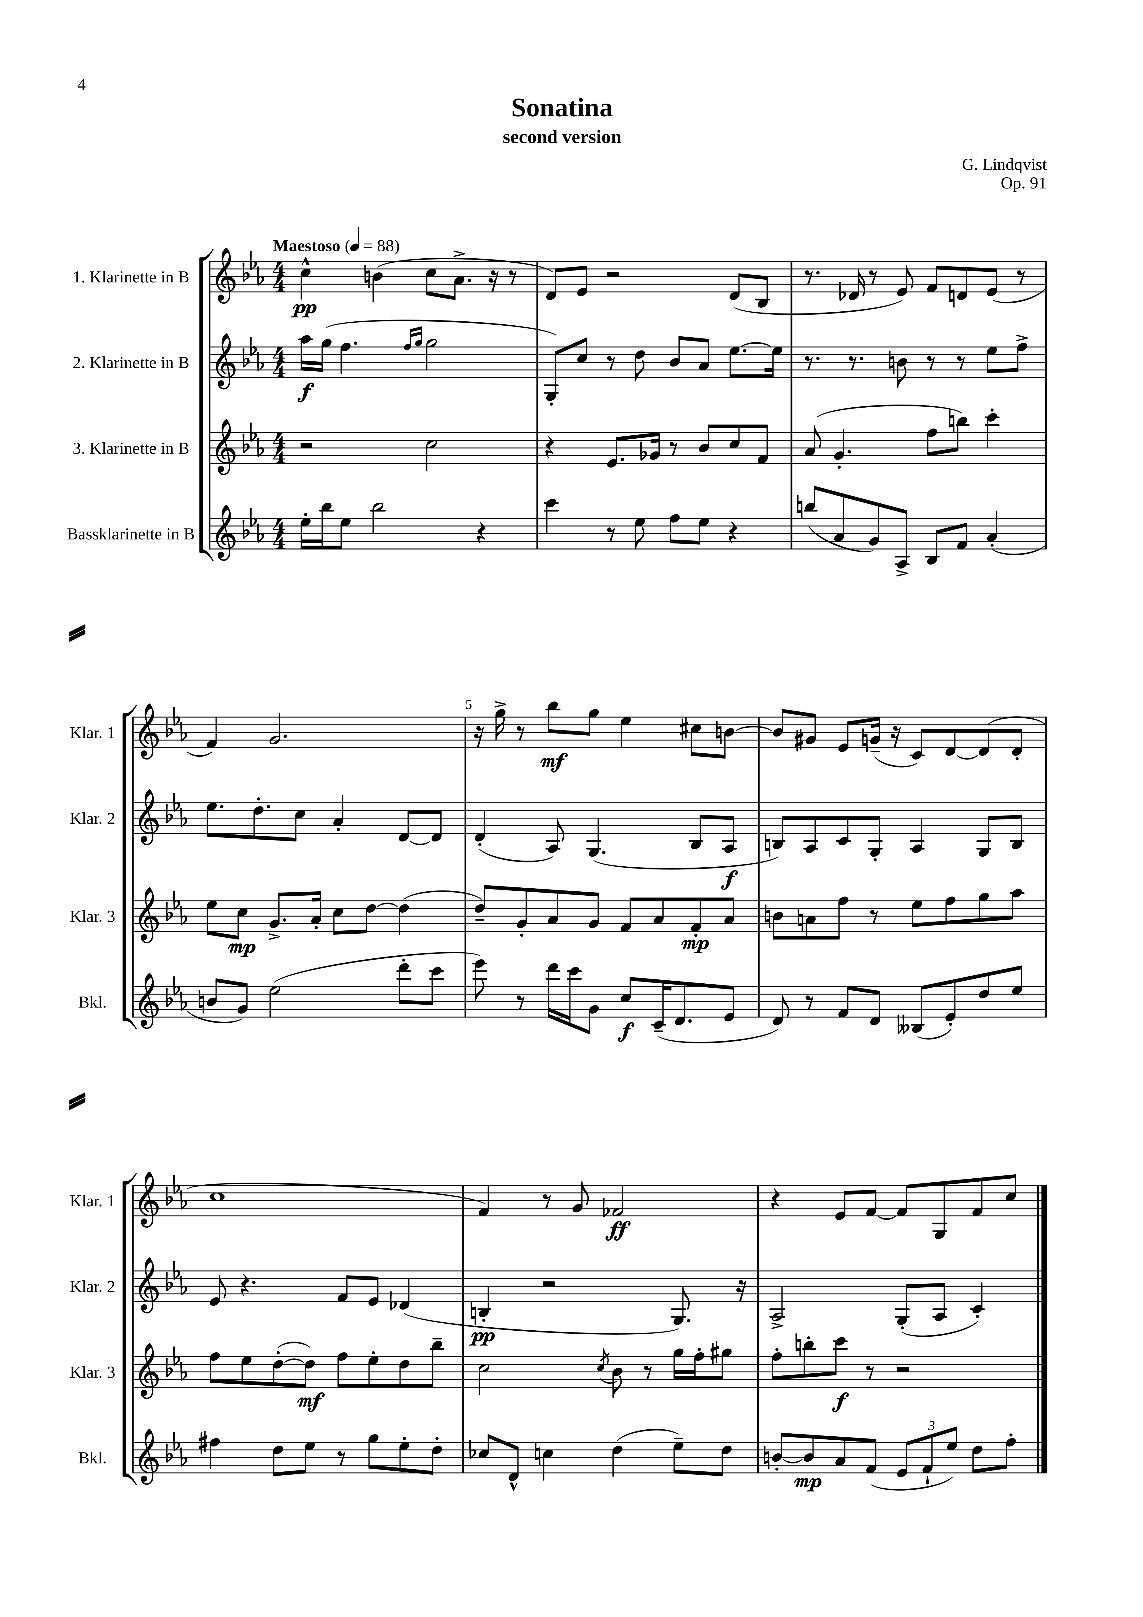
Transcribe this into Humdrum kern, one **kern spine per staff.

**kern	**dynam	**kern	**dynam	**kern	**dynam	**kern	**dynam
*part4	*part4	*part3	*part3	*part2	*part2	*part1	*part1
*staff4	*staff4	*staff3	*staff3	*staff2	*staff2	*staff1	*staff1
*I"Bassklarinette in B	*	*I"3. Klarinette in B	*	*I"2. Klarinette in B	*	*I"1. Klarinette in B	*
*I'Bkl.	*	*I'Klar. 3	*	*I'Klar. 2	*	*I'Klar. 1	*
*clefG2	*	*clefG2	*	*clefG2	*	*clefG2	*
*k[b-e-a-]	*	*k[b-e-a-]	*	*k[b-e-a-]	*	*k[b-e-a-]	*
*M4/4	*	*M4/4	*	*M4/4	*	*M4/4	*
*MM88	*	*MM88	*	*MM88	*	*MM88	*
=1	=1	=1	=1	=1	=1	=1	=1
!	!	!	!	!	!	!LO:TX:a:B:t=Maestoso	!
16ee-'\LL	.	2r	.	16aa-\LL	f	4cc^^\	pp
16bb-\J	.	.	.	(16gg\JJ	.	.	.
8ee-\J	.	.	.	4.ff\	.	.	.
2bb-\	.	.	.	.	.	(4bn\	.
.	.	.	.	16qqff/LL	.	.	.
.	.	.	.	16qqgg/JJ	.	.	.
.	.	2cc\	.	2gg\	.	8cc\L	.
.	.	.	.	.	.	8.a-^\J	.
4r	.	.	.	.	.	.	.
.	.	.	.	.	.	16r	.
.	.	.	.	.	.	8r	.
=2	=2	=2	=2	=2	=2	=2	=2
4ccc\	.	4r	.	8G'/L)	.	8d/L)	.
.	.	.	.	8cc/J	.	8e-/J	.
8r	.	8.e-/L	.	8r	.	2r	.
8ee-\	.	.	.	8dd\	.	.	.
.	.	16g-X/Jk	.	.	.	.	.
8ff\L	.	8r	.	8b-/L	.	.	.
8ee-\J	.	8b-/L	.	8a-/J	.	.	.
4r	.	8cc/	.	[8.ee-\L	.	(8d/L	.
.	.	8f/J	.	.	.	8B-/J	.
.	.	.	.	16ee-\Jk]	.	.	.
=3	=3	=3	=3	=3	=3	=3	=3
(8bbn/L	.	(8a-/	.	8.r	.	8.r	.
8a-/	.	4.g'/	.	.	.	.	.
.	.	.	.	8.r	.	16d-X/	.
8g/)	.	.	.	.	.	8r	.
8A-^/J	.	.	.	8bn\	.	8e-/)	.
8B-/L	.	8ff\L	.	8r	.	8f/L	.
8f/J	.	8bbn\J)	.	8r	.	8dn/	.
(4a-'/	.	4ccc'\	.	8ee-\L	.	(8e-/J	.
.	.	.	.	8ff^\J	.	8r	.
!!LO:LB:g=z
=4	=4	=4	=4	=4	=4	=4	=4
8bn/L	.	8ee-\L	.	8.ee-\L	.	4f/)	.
8g/J)	.	8cc\J	mp	.	.	.	.
.	.	.	.	8.dd'\	.	.	.
(2ee-\	.	8.g^/L	.	.	.	2.g/	.
.	.	.	.	8cc\J	.	.	.
.	.	16a-'/Jk	.	.	.	.	.
.	.	8cc\L	.	4a-'/	.	.	.
.	.	[8dd\J	.	.	.	.	.
8ddd'\L	.	(4dd\]	.	[8d/L	.	.	.
8ccc\J	.	.	.	8d/J]	.	.	.
=5	=5	=5	=5	=5	=5	=5	=5
8eee-\)	.	8dd~/L)	.	(4d'/	.	16r	.
.	.	.	.	.	.	16gg^\	.
8r	.	8g'/	.	.	.	8r	.
16ddd\LL	.	8a-/	.	8A-/)	.	8bb-\L	mf
16ccc\J	.	.	.	.	.	.	.
8g\J	.	8g/J	.	(4.G/	.	8gg\J	.
8cc/L	f	8f/L	.	.	.	4ee-\	.
(16c~/K	.	8a-/	.	.	.	.	.
8.d/	.	.	.	.	.	.	.
.	.	8f'/	mp	8B-/L	.	8cc#X\L	.
8e-/J	.	8a-/J	.	8A-/J	f	[8bn\J	.
=6	=6	=6	=6	=6	=6	=6	=6
8d/)	.	8bn\L	.	8Bn/L)	.	8b/L]	.
8r	.	8an\	.	8A-/	.	8g#X/J	.
8f/L	.	8ff\J	.	8c/	.	8e-/L	.
8d/J	.	8r	.	8G'/J	.	(16gn~/Jk	.
.	.	.	.	.	.	16r	.
(8B--X/L	.	8ee-\L	.	4A-/	.	8c/L)	.
8e-'/)	.	8ff\	.	.	.	[8d/	.
8dd/	.	8gg\	.	8G/L	.	(8d/]	.
8ee-/J	.	8aa-\J	.	8B/J	.	8d'/J	.
!!LO:LB:g=z
=7	=7	=7	=7	=7	=7	=7	=7
4ff#X\	.	8ff\L	.	8e-/	.	1cc	.
.	.	8ee-\	.	4.r	.	.	.
8dd\L	.	([8dd'\	.	.	.	.	.
8ee-\J	.	8dd\J])	mf	.	.	.	.
8r	.	8ff\L	.	8f/L	.	.	.
8gg\L	.	8ee-'\	.	8e-/J	.	.	.
8ee-'\	.	8dd\	.	(4d-X/	.	.	.
8dd'\J	.	8bb-~\J	.	.	.	.	.
=8	=8	=8	=8	=8	=8	=8	=8
8cc-X/L	.	2cc\	.	4Bn'/	pp	4f/)	.
8d^^/J	.	.	.	.	.	.	.
4ccn\	.	.	.	2r	.	8r	.
.	.	.	.	.	.	8g/	.
.	.	8qcc/	.	.	.	.	.
(4dd\	.	8b-\	.	.	.	2f-X/	ff
.	.	8r	.	.	.	.	.
8ee-~\L)	.	16gg\LL	.	8.G/)	.	.	.
.	.	16ff'\J	.	.	.	.	.
8dd\J	.	8gg#X\J	.	.	.	.	.
.	.	.	.	16r	.	.	.
=9	=9	=9	=9	=9	=9	=9	=9
[8bn'/L	.	8ff'\L	.	2A-^/	.	4r	.
8b/]	mp	8bbn'\	.	.	.	.	.
8a-/	.	8ccc\J	f	.	.	8e-/L	.
(8f/J	.	8r	.	.	.	[8f/J	.
12e-/L	.	2r	.	(8G'/L	.	8f/L]	.
12f`/	.	.	.	.	.	.	.
.	.	.	.	8A-/J	.	8G/	.
12ee-/J)	.	.	.	.	.	.	.
8dd\L	.	.	.	4c'/)	.	8f/	.
8ff'\J	.	.	.	.	.	8cc/J	.
==	==	==	==	==	==	==	==
*-	*-	*-	*-	*-	*-	*-	*-
